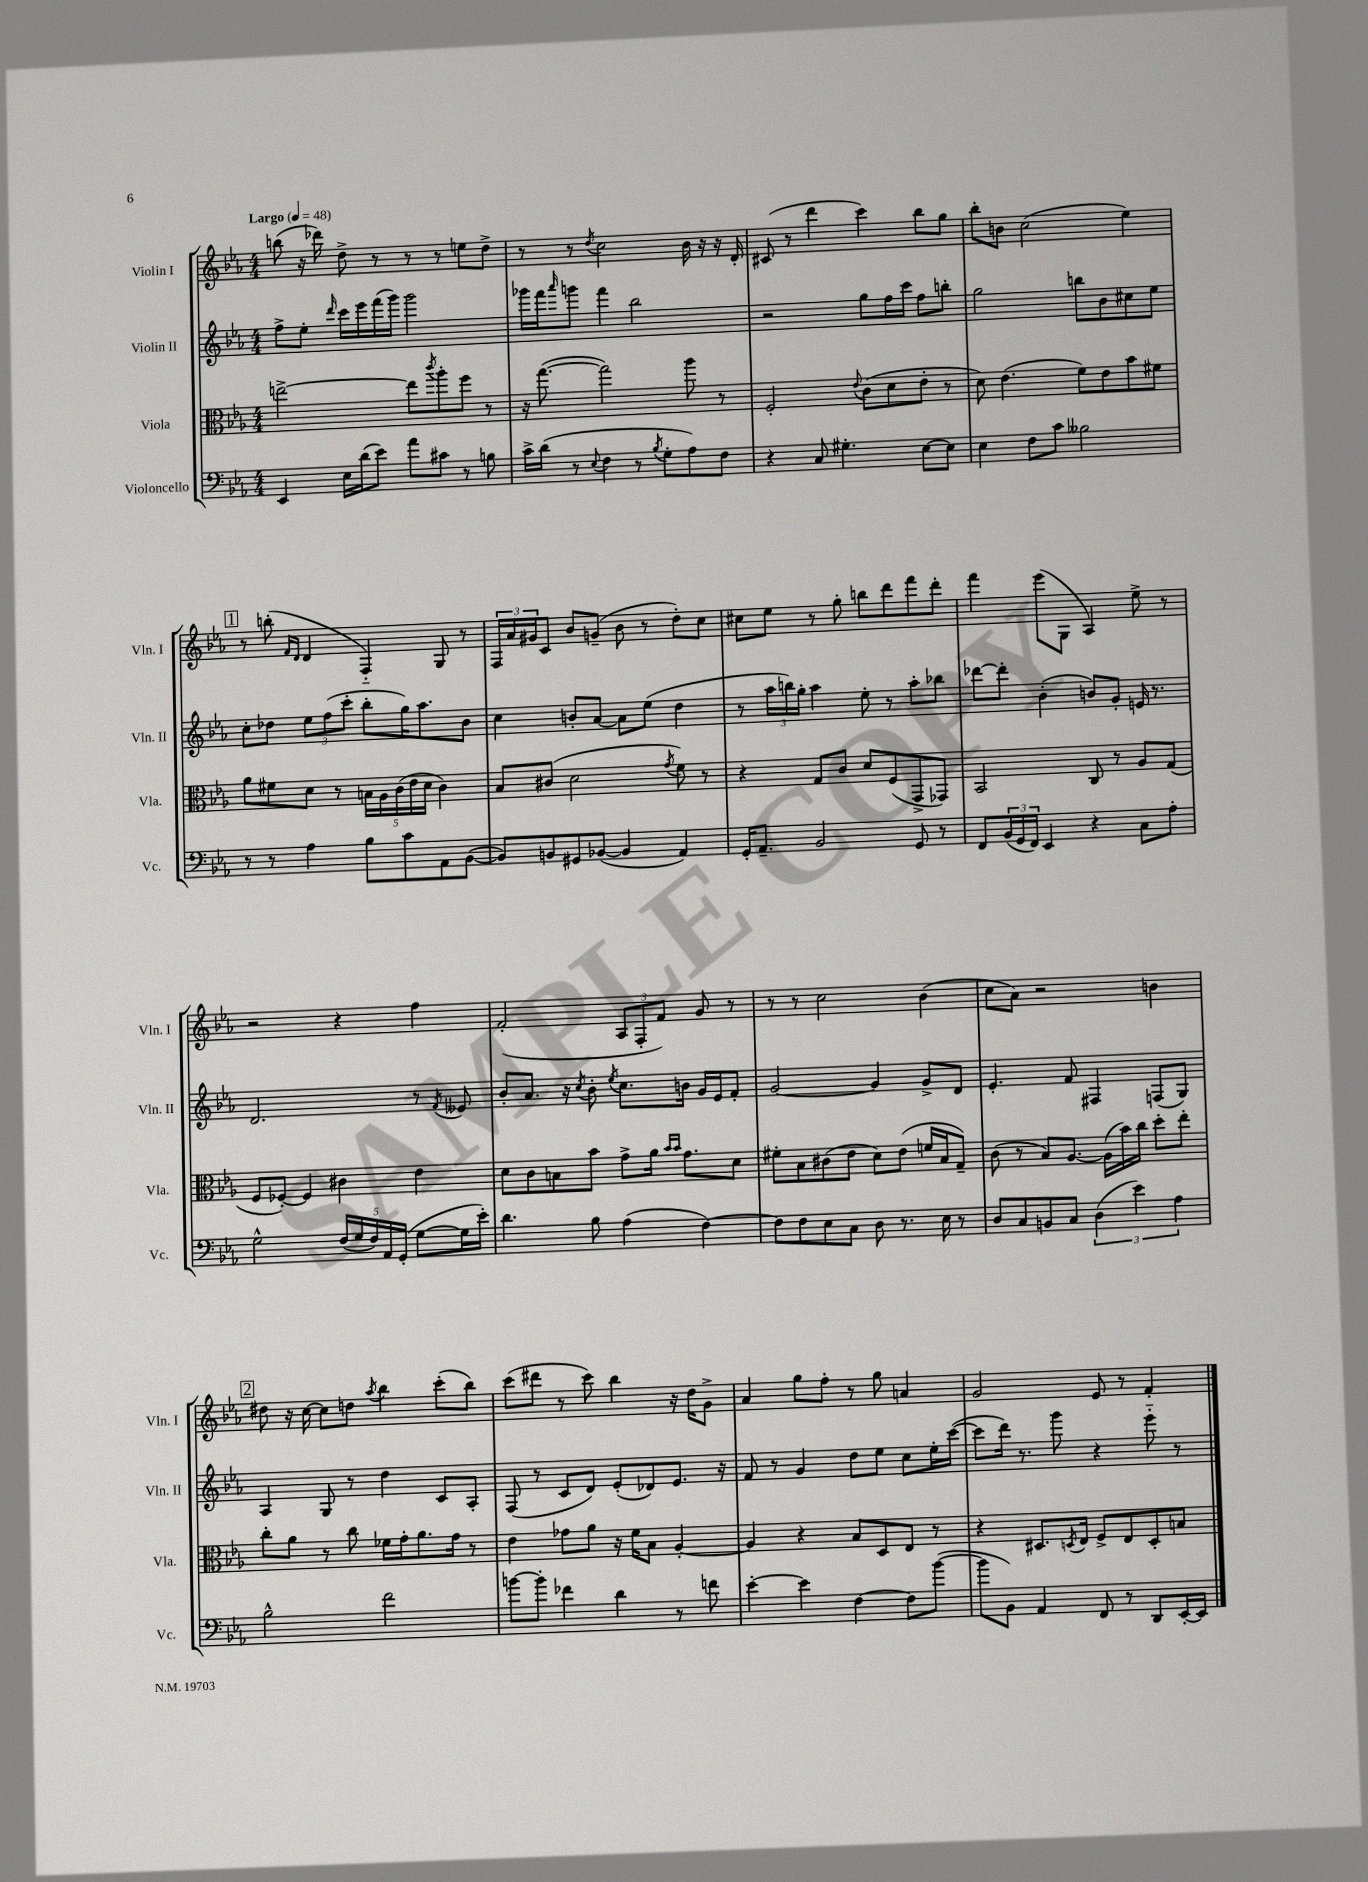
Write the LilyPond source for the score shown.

<<
\new StaffGroup <<
\new Staff = "s0" \with { instrumentName = "Violin I" shortInstrumentName = "Vln. I" } {
    \clef treble \key ees \major \numericTimeSignature \time 4/4 \tempo "Largo" 4 = 48
    b''8( r16 des'''16) d''8-> r8 r8 r8 e''8 d''8-> |
    r8 r8 \acciaccatura { d''8 } c''2 bes'16 r16 r16 d'16-. |
    cis'8( r8 d'''4 c'''4) bes''8 g''8 |
    bes''8-. b'8 c''2( ees''4) |
    \mark \markup { \box "1" } r8 b''8-.( \grace { f'16 d'16 } d'4 f4-_) g8 r8 |
    \tuplet 3/2 { f16 aes'16 gis'16 } c'8 bes'8 g'8--( bes'8 r8 d''8-.) c''8 |
    cis''8 ees''8 r8 g''8-. b''8 d'''8 f'''8 d'''8-. |
    f'''4 ees'''8( g8 aes4) ees''8-> r8 |
    r2 r4 f''4 |
    f'2-.( \tuplet 3/2 { aes8 f8-. f'8) } g'8 r8 |
    r8 r8 c''2 bes'4( |
    c''8 aes'8) r2 b'4 |
    \mark \markup { \box "2" } dis''8 r16 c''16~ c''8 d''8 \acciaccatura { aes''8 } bes''4 c'''8-.( bes''8) |
    c'''8( dis'''8 r8 c'''8) bes''4 r16 d''16 g'8-> |
    aes'4 g''8 f''8-. r8 g''8 a'4 |
    g'2 ees'8 r8 f'4-. \bar "|." |
}
\new Staff = "s1" \with { instrumentName = "Violin II" shortInstrumentName = "Vln. II" } {
    \clef treble \key ees \major \numericTimeSignature \time 4/4
    f''8-> ees''8-. \grace { d'''16 } c'''16 ees'''16 f'''16( g'''16) g'''2 |
    ges'''16 f'''16 \grace { aes'''16 } g'''8 f'''4 bes''2 |
    r2 g''8 f''16 c'''16 f''8 b''8-. |
    g''2 b''8 bes'8 cis''8 ees''8 |
    \mark \markup { \box "1" } c''8-. des''8 \tuplet 3/2 { ees''8 f''8( c'''8-. } bes''8-. g''16) aes''8. bes'8 |
    c''4 b'8-. aes'8~ aes'8 ees''8( d''4 |
    r8 \tuplet 3/2 { aes''16 b''16) g''16-. } aes''4 ees''8-. r8 aes''8-. bes''8 |
    des'''8~ des'''8-. bes'4-.( b'8) g'8-. e'16 r8. |
    d'2. r8 \acciaccatura { f'8 } eeses'8 |
    bes'8-. aes'8. r16 \acciaccatura { c''8 } bes'8-. \acciaccatura { ees''8 } c''8. b'16 g'16 ees'16 f'8-. |
    g'2~ g'4 g'8-> d'8 |
    ees'4.-. f'8 fis4 f8( g8) |
    \mark \markup { \box "2" } aes4 g8 r8 d''4 c'8 aes8-. |
    f8( r8 c'8 d'8) ees'8-.( des'8) ees'8. r16 |
    f'8 r8 g'4 d''8 ees''8 c''8 ees''16-. c'''16~( |
    c'''8 d'''16) r8. g'''8 r4 ees'''8-_ r8 \bar "|." |
}
\new Staff = "s2" \with { instrumentName = "Viola" shortInstrumentName = "Vla." } {
    \clef alto \key ees \major \numericTimeSignature \time 4/4
    e''2~-> e''8 \acciaccatura { c'''8 } aes''8-. f''8 r8 |
    r16 g''8.~( g''2) aes''8 r8 |
    f2-. \appoggiatura { ees'8 } c'8( d'8 ees'8-. r8 |
    d'8) ees'4.( f'8) ees'8 bes'8 fis'8 |
    \mark \markup { \box "1" } aes'8 fis'8 d'8 r8 \tuplet 5/4 { b16 aes16 c'16( ees'16 d'16 } c'4) |
    bes8 cis'8( d'2 \acciaccatura { g'8 } f'8) r8 |
    r4 g8 c'8 d'8 f8( g,8-> ges,8) |
    bes,2 c8 r8 aes8 g8( |
    f8 fes8~-.) fes4 cis'4 ees'4 |
    d'8 c'8 b8 bes'8 g'8-> aes'16 \grace { bes'16 bes'16 } g'8. d'8 |
    fis'8-. bes8 cis'8( ees'8 d'8) ees'8( f'16 bes16 g8--) |
    c'8( r8 bes8) aes8.~ aes16( bes'16) c''16 d''8-. ees''8-. |
    \mark \markup { \box "2" } c''8-. aes'8 r8 c''8 fes'16 g'16-. aes'8. g'16 r8 |
    ees'4 ges'8 aes'8 r16 f'16 bes8 aes4~-. |
    aes4 r4 bes8 d8 ees8 r8 |
    r4 dis8. \acciaccatura { d8 } ees16 f8-> ees8 d8-. b8 \bar "|." |
}
\new Staff = "s3" \with { instrumentName = "Violoncello" shortInstrumentName = "Vc." } {
    \clef bass \key ees \major \numericTimeSignature \time 4/4
    ees,4 ees16 d'16( ees'8) aes'8 cis'8 r8 b8 |
    c'16-> d'16( r8 \appoggiatura { ees8 } f4 r8 \acciaccatura { bes8 } g8-. aes8) f8 |
    r4 c8 gis4.-. ees8~ ees8 |
    ees4 f8 c'8 beses2 |
    \mark \markup { \box "1" } r8 r8 aes4 bes8 c'8 aes,8 bes,8~( |
    bes,8) b,8 gis,8 bes,8~( bes,4 aes,4) |
    g,16-. aes,8.-- bes,2 g,8 r8 |
    f,8 \tuplet 3/2 { bes,16( g,16 f,16) } ees,4 r4 c8 aes8-. |
    g2-^ \tuplet 5/4 { f16( g16 f16) aes,16 g,16-.( } g8~ g16 ees'16-.) |
    d'4. bes8 aes4( f4~) |
    f8 f8 ees8 c8 d8 r8. ees16 r8 |
    d8 c8 b,8 c8 \tuplet 3/2 { d4( ees'4) aes4 } |
    \mark \markup { \box "2" } bes2-^ f'2 |
    b'8~ b'8-. fes'4 d'4 r8 f'8 |
    ees'4~-. ees'4 f4~ f8 bes'8~( |
    bes'8 bes,8) aes,4 f,8 r8 d,8 ees,16~-. ees,16 \bar "|." |
}
>>
>>
\layout { \context { \Score \remove "Bar_number_engraver" } }
